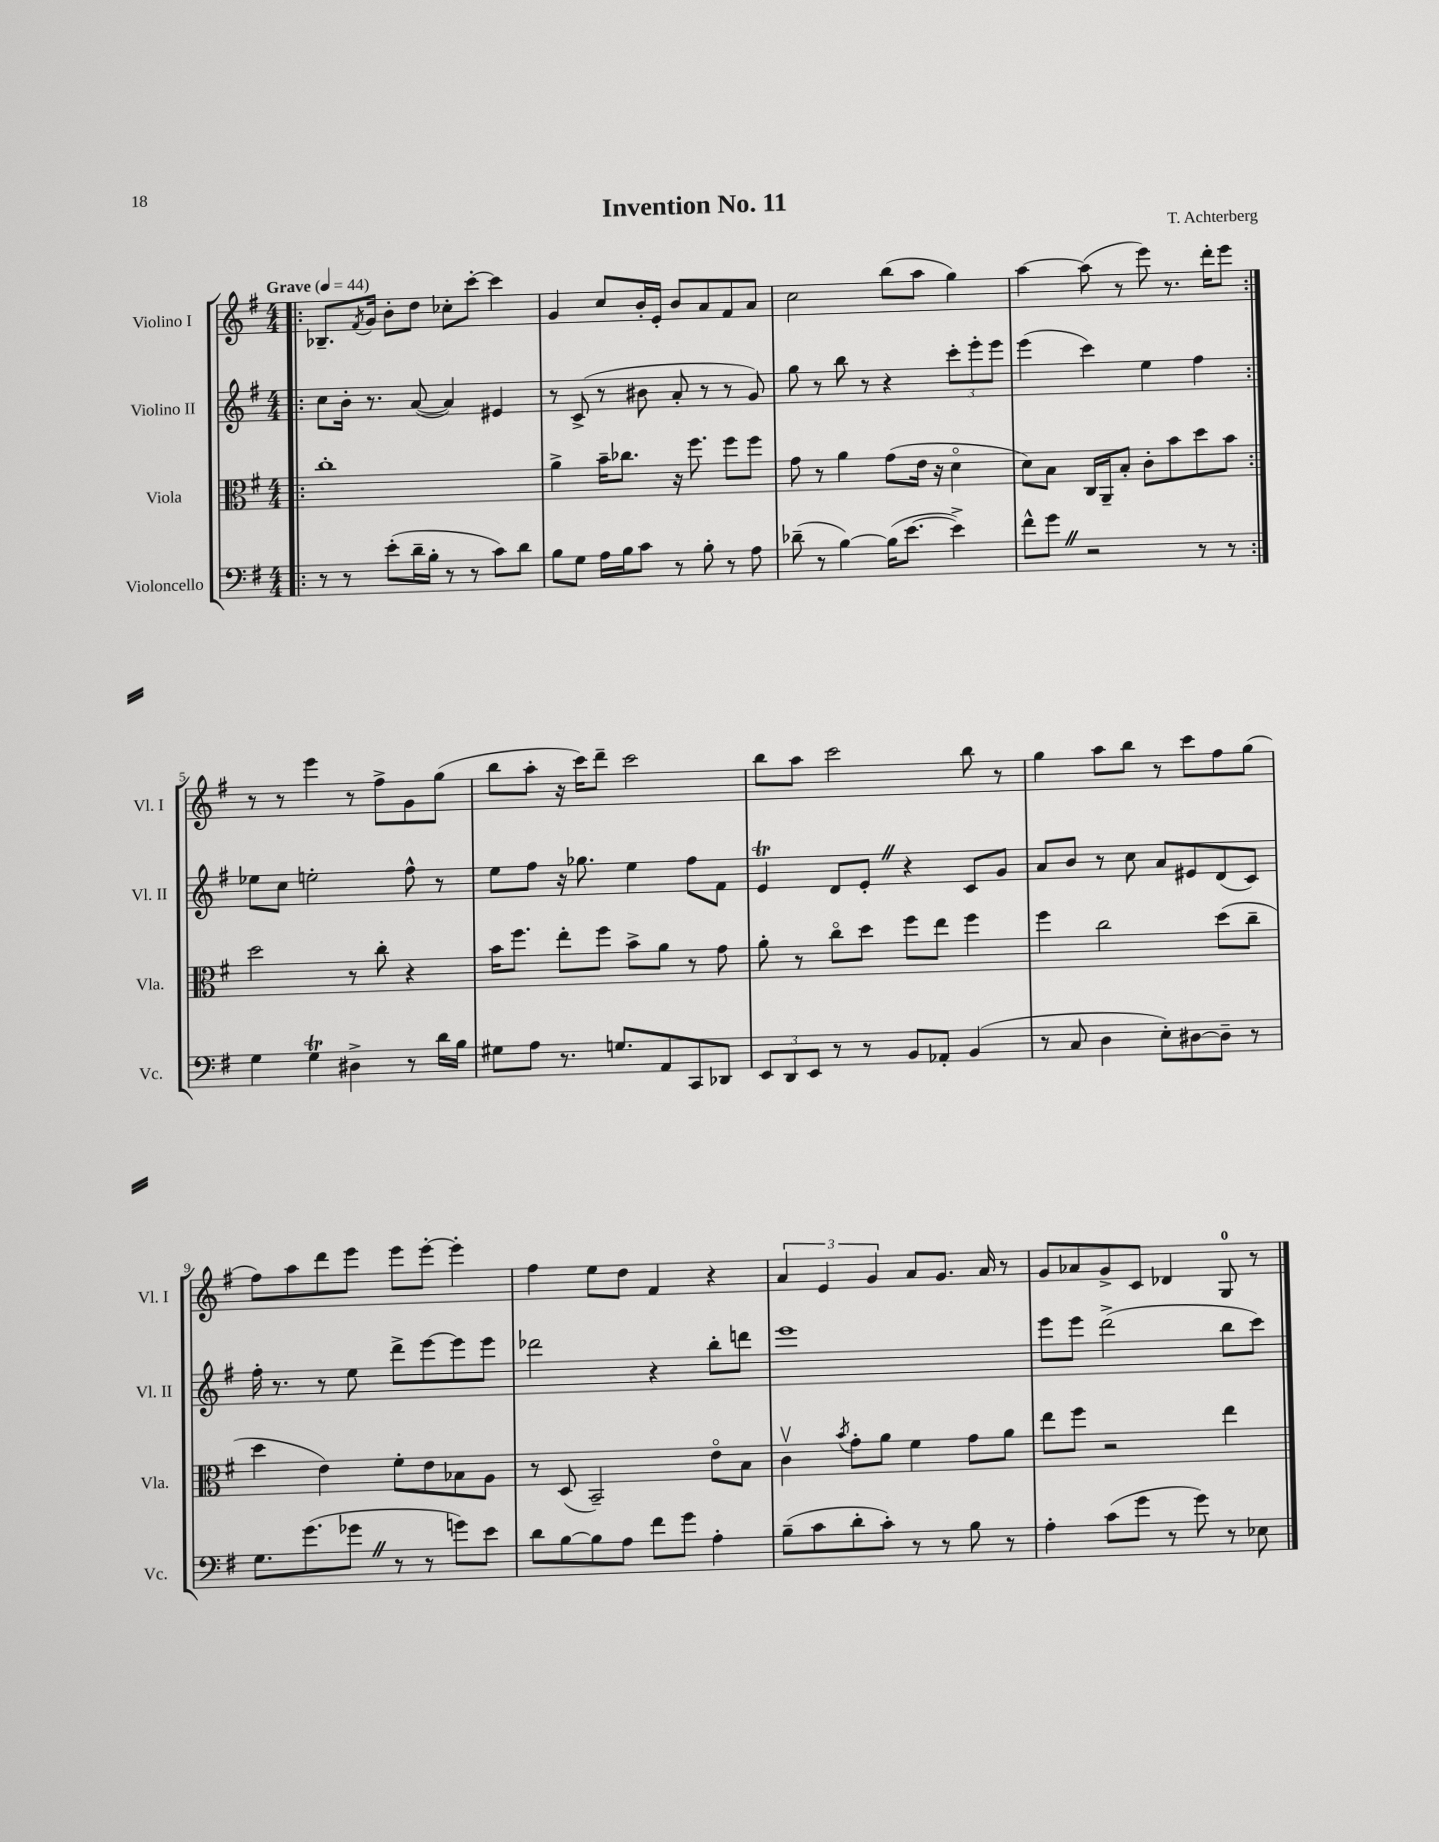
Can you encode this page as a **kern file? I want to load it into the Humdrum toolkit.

**kern	**kern	**kern	**kern
*part4	*part3	*part2	*part1
*staff4	*staff3	*staff2	*staff1
*I"Violoncello	*I"Viola	*I"Violino II	*I"Violino I
*I'Vc.	*I'Vla.	*I'Vl. II	*I'Vl. I
*clefF4	*clefC3	*clefG2	*clefG2
*k[f#]	*k[f#]	*k[f#]	*k[f#]
*M4/4	*M4/4	*M4/4	*M4/4
*MM44	*MM44	*MM44	*MM44
=1!|:	=1!|:	=1!|:	=1!|:
!	!	!	!LO:TX:a:B:t=Grave
8r	1cc'	8cc\L	8.B-X~/L
8r	.	16b'\Jk	.
.	.	.	8qf#/
.	.	8.r	16g/Jk
(8e'\L	.	.	8b'\L
16d~\L	.	([8a/	8dd\J
16B'\JJ	.	.	.
8r	.	4a/])	8cc-X'\L
8r	.	.	[8ccc'\J
8c\L)	.	4e#X/	4ccc\]
8d\J	.	.	.
=2	=2	=2	=2
8B\L	4a^\	8r	4g/
8G\J	.	(8c^/	.
16A\LL	16b~\KL	8r	8cc/L
16B\J	8.cc-X\J	.	.
8c\J	.	8b#X\	16b'/L
.	.	.	16e'/JJ
8r	16r	8a'/	8b/L
.	8.ff#\	.	.
8B'\	.	8r	8a/
8r	8ff#\L	8r	8f#/
8A\	8ff#\J	8g/)	8a/J
=3	=3	=3	=3
(8d-X~\	8g\	8gg\	2cc\
8r	8r	8r	.
[4B\)	4a\	8bb\	.
.	.	8r	.
(16B\KL]	(8g\L	4r	(8bb\L
[8.e\J	.	.	.
.	16e\Jk	.	8aa\J
.	16r	.	.
4e^\])	4d\	12ccc'\L	4gg\)
.	.	12eee'\	.
.	.	12eee\J	.
=4	=4	=4	=4
8f#^^\L	8d\L)	(4eee\	[4aa\
8gZ\J	8B\J	.	.
2r	16C/LL	4ccc\)	(8aa\]
.	16AA~/J	.	.
.	8B'/J	.	8r
.	8c'\L	4ee\	8eee\)
.	8b\	.	8.r
8r	8dd\	4ff#\	.
.	.	.	16ddd'\KL
8r	8b\J	.	8eee\J
!!LO:LB:g=z
=5:|!	=5:|!	=5:|!	=5:|!
4G\	2dd\	8ee-X\L	8r
.	.	8cc\J	8r
4GT\	.	2een'\	4eee\
4D#X^\	8r	.	8r
.	8cc'\	.	8ff#^\L
8r	4r	8ff#^^\	8g\
16d\LL	.	8r	(8gg\J
16B\JJ	.	.	.
=6	=6	=6	=6
8G#X\L	16b\KL	8ee\L	8bb\L
.	8.ff#\J	.	.
8A\J	.	8ff#\J	8aa'\J
8.r	8ee'\L	16r	16r
.	.	8.gg-X\	16ccc\KL)
.	8ff#\J	.	8ddd~\J
8.Gn/L	.	.	.
.	8b^\L	4ee\	2ccc\
8AA/	8a\J	.	.
8CC/	8r	8ff#\L	.
8DD-X/J	8g\	8f#\J	.
=7	=7	=7	=7
12EE/L	8a'\	4eT/	8bb\L
12DD/	.	.	.
.	8r	.	8aa\J
12EE/J	.	.	.
8r	8cc\L	8d/L	2ccc\
8r	8dd\J	8e'Z/J	.
8BB/L	8ff#\L	4r	.
8AA-X'/J	8ee\J	.	.
(4BB/	4ff#\	8c/L	8bb\
.	.	8g/J	8r
=8	=8	=8	=8
8r	4ff#\	8a/L	4gg\
8C/	.	8b/J	.
4D\	2cc\	8r	8aa\L
.	.	8cc\	8bb\J
8E'\L)	.	8a/L	8r
[8D#X\	.	8e#X/	8ccc\L
8D#~\J]	(8dd\L	(8d/	8ff#\
8r	8cc~\J	8c/J)	(8gg\J
!!LO:LB:g=z
=9	=9	=9	=9
8.G\L	4dd\	16ff#'\	8ff#\L)
.	.	8.r	.
.	.	.	8aa\
(8.g\	.	.	.
.	4e\)	8r	8ddd\
8g-XZ\J	.	8ee\	8eee\J
8r	8f#'\L	8ddd^\L	8eee\L
8r	8e\	[8eee\	[8eee'\J
8gn\L)	8B-X\	8eee\]	4eee'\]
8e\J	8A\J	8eee\J	.
=10	=10	=10	=10
8d\L	8r	2ddd-X\	4ff#\
[8B\	(8D/	.	.
8B\]	2BB~/)	.	8ee\L
8A\J	.	.	8dd\J
8f#\L	.	4r	4f#/
8g\J	.	.	.
4A'\	8e\L	8bb'\L	4r
.	8B\J	8dddn\J	.
=11	=11	=11	=11
(8B~\L	4cv\	1eee	6a/
8c\	.	.	.
.	.	.	6e/
.	8qb/	.	.
8d'\	8g'\L	.	.
.	.	.	6g/
8c'\J)	8a\J	.	.
8r	4f#\	.	8a/L
8r	.	.	8.g/J
8B\	8g\L	.	.
.	.	.	16a/
8r	8a\J	.	8r
=12	=12	=12	=12
4A'\	8ee\L	8eee\L	8g/L
.	8ff#\J	8eee\J	8a-X/
(8c\L	2r	(2ddd^\	8g^/
8g\J	.	.	8c/J
8r	.	.	4d-X/
8g\)	.	.	.
8r	4ee\	8bb\L	8G/
8E-X\	.	8ccc\J)	8r
==	==	==	==
*-	*-	*-	*-
